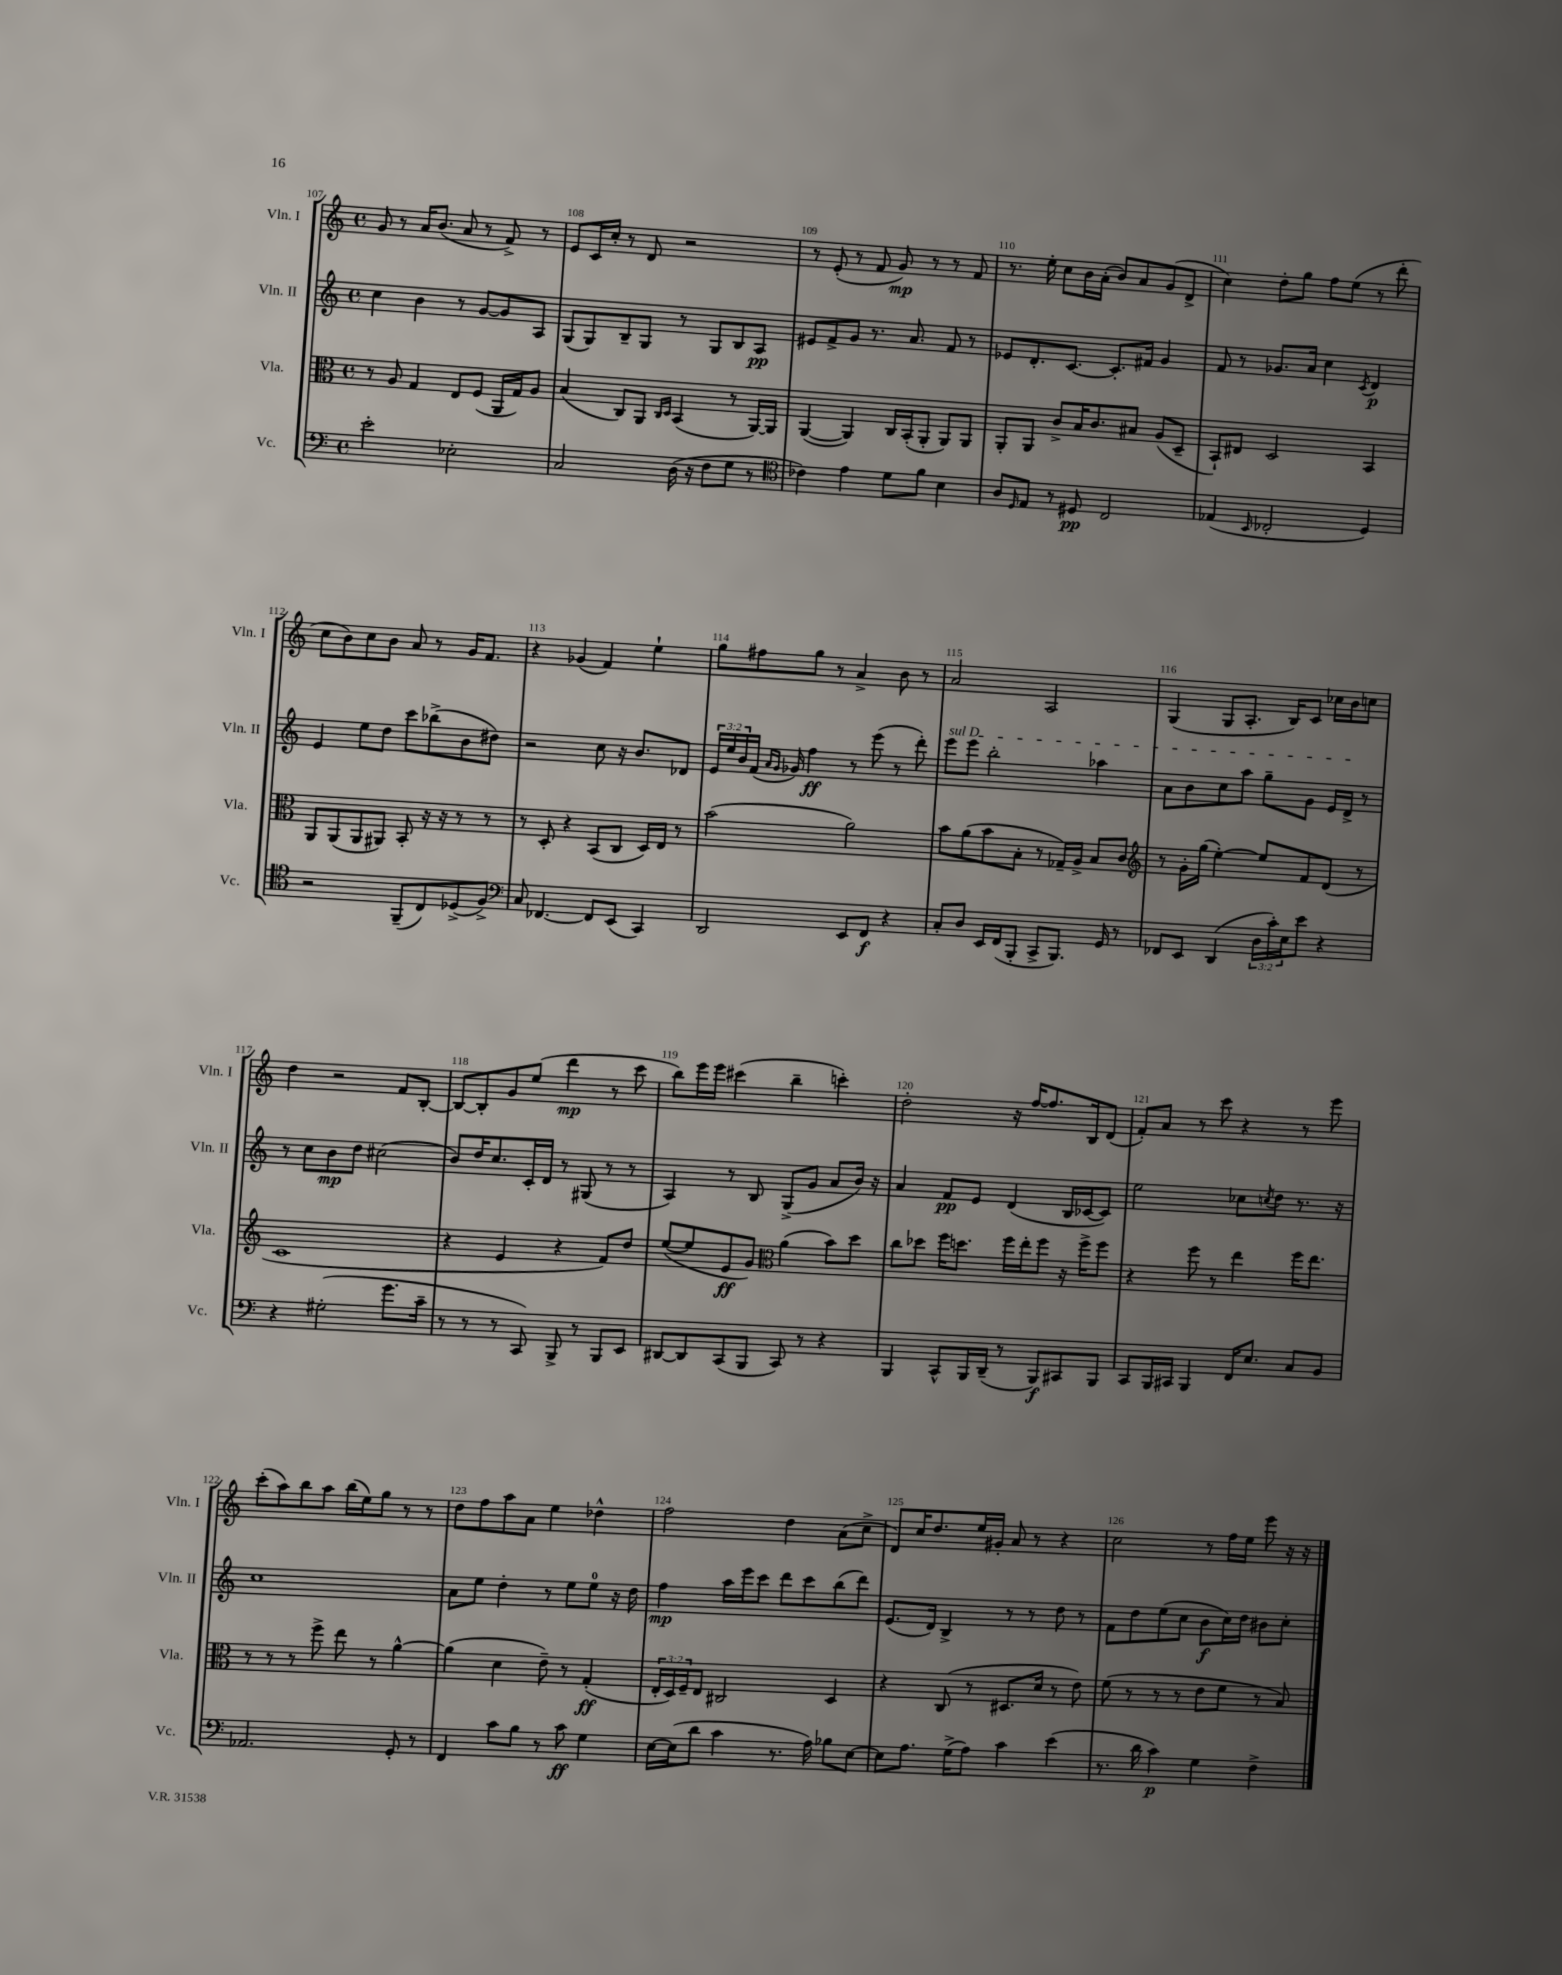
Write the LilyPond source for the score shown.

<<
\new StaffGroup <<
\new Staff = "s0" \with { instrumentName = "Vln. I" shortInstrumentName = "Vln. I" } {
    \clef treble \key c \major \defaultTimeSignature \time 4/4
    g'8 r8 a'16 b'8.( a'8 r8 f'8->) r8 |
    e'8 c'16 c''16-. r8 d'8 r2 |
    r8 e'8-.( r8 f'8 g'8\mp) r8 r8 f'8 |
    r8. e''16-. c''8 b'16 a'16-.( b'8) a'8 g'8( d'8-> |
    c''4) d''8-. g''8 f''8 e''8( r8 d'''8-. |
    c''8 b'8) c''8 b'8 a'8 r8 g'16 f'8. |
    r4 ges'4( f'4) e''4-! |
    g''8 fis''8 g''8 r8 a'4-> b'8 r8 |
    a'2 a2 |
    g4( g8 a8.-. b16) c'8 ces''16 b'16 c''8 |
    d''4 r2 f'8 b8~-. |
    b8~ b8-. g'8 e''8( d'''4\mp r8 c'''8 |
    b''8) e'''16 e'''16 cis'''4( b''4-- c'''4-.) |
    d''2-. r16 f''16~ f''8. b16 d'8( |
    f'8-.) a'8 r8 c'''8 r4 r8 e'''8 |
    c'''8-.( a''8) b''8 a''8 b''16( e''16) g''8 r8 r8 |
    d''8 f''8 a''8 a'8 e''4 des''4-^ |
    f''2 d''4 a'8( c''8-> |
    d'8) c''16 d''8. e''16 gis'16-. a'8 r8 r4 |
    c''2 r8 f''16 e''16 e'''8 r16 r16 \bar "|." |
}
\new Staff = "s1" \with { instrumentName = "Vln. II" shortInstrumentName = "Vln. II" } {
    \clef treble \key c \major \defaultTimeSignature \time 4/4 \override Staff.TupletNumber.text = #tuplet-number::calc-fraction-text
    c''4 b'4 r8 g'8~ g'8 a8 |
    g8( g8) b8-- g8 r8 g8 b8 a8\pp |
    eis'8 f'8-> g'8 r8. a'8. f'8 r8 |
    ees'8 d'8.-. c'8.~ c'8.-. fis'16 g'4 |
    f'8 r8 ges'8. a'16 c''4 \acciaccatura { c'8 } d'4\p |
    e'4 e''8 d''8 c'''8 bes''8->( b'8 dis''8) |
    r2 c''8 r16 b'8. des'8 |
    \tuplet 3/2 { e'16 e''16 b'16 } f'16( \grace { a'16 g'16 } ges'16) f''4\ff r8 e'''8( r8 d'''8-.) |
    \once \override TextSpanner.bound-details.left.text = \markup { \italic "sul D" } e'''8\startTextSpan e'''8 b''2-. aes''4 |
    a'8 b'8 c''8 a''8 g''8-- g'8 e'16 d'16->\stopTextSpan r8 |
    r8 c''8 b'8\mp d''8 cis''2( |
    b'8) d''16 c''8. c'16-. d'16 r8 gis8( r8 r8 |
    a4) r8 b8 g8->( g'8 a'8 b'16) r16 |
    a'4 f'8\pp e'8 d'4( b16 ces'16~ ces'8) |
    e''2 ces''8 \acciaccatura { c''8 } d''8 r8. r16 |
    c''1 |
    a'8 e''8 d''4-. r8 e''8 e''8-0 r16 d''16 |
    f''4\mp a''16 e'''16 c'''8 d'''8 c'''8 b''8( d'''8) |
    e'8.( d'16) b4-> r8 r8 d''8 r8 |
    f'8 d''8 e''8( c''8 b'8\f c''16) d''16 bis'8 c''8-. \bar "|." |
}
\new Staff = "s2" \with { instrumentName = "Vla." shortInstrumentName = "Vla." } {
    \clef alto \key c \major \defaultTimeSignature \time 4/4 \override Staff.TupletNumber.text = #tuplet-number::calc-fraction-text
    r8 a8 g4 e8 f8( a,16 g16) a8 |
    b4( c8) a,8 \grace { c16 d16 } b,4( r8 a,16~) a,16 |
    a,4~( a,4) c16 b,16-.( a,8-. a,8) a,8 |
    a,8-. a,8 c'8-> b16 c'8. bis8 a8( d8-- |
    b,8-!) eis8 d2 b,4 |
    a,8 a,8( a,8 ais,8) b,8-. r16 r16 r8 r8 |
    r8 d8-. r4 b,8( c8 d16) e16 r8 |
    b'2( a'2) |
    b'8 a'8( b'8 b8-. r8 ges16--) a16-> b8 c'8 |
    \clef treble r8 g'16-. g''16( e''4~-.) e''8 f'8 d'8( r8 |
    c'1 |
    r4 e'4 r4 f'8) d''8 |
    e''8~( e''8 e'8\ff g'8) \clef alto a'4( b'8) d''8 |
    c''8 des''8 f''16 d''8. f''16 e''16-. f''8 r16 f''16-> f''8 |
    r4 f''8 r8 e''4 f''16 e''8. |
    r8 r8 r8 f''8-> e''8 r8 a'4~-^ |
    a'4( d'4 e'8--) r8 g4-.\ff( |
    \tuplet 3/2 { e16-. d16) f16-- } e8 cis2 d4 |
    r4 c8( r8 dis8. d'16 r8 e'8) |
    f'8( r8 r8 r8 e'8 f'8 r8 b8) \bar "|." |
}
\new Staff = "s3" \with { instrumentName = "Vc." shortInstrumentName = "Vc." } {
    \clef bass \key c \major \defaultTimeSignature \time 4/4 \override Staff.TupletNumber.text = #tuplet-number::calc-fraction-text
    e'2-. ees2-. |
    c2 d16( r16 f8 g8 r8 |
    \clef tenor ces'4) e'4 d'8 f'8 b4 |
    a8 \grace { d16 } e8 r8 dis8\pp c2 |
    ees4( \grace { b,16 } ces2-. d4) |
    r2 f,8--( c8) des8->( f8->) |
    \clef bass c8 fes,4.~ fes,8 e,8( c,4) |
    d,2 e,8 f,8\f r4 |
    c8-. d8 e,16 f,16( b,,8-. c,8-> b,,8.) g,16 r8 |
    fes,8 e,8 d,4( \tuplet 3/2 { d16 c'16-.) e16 } e'8 r4 |
    r4 gis2-.( g'8. c'16-- |
    r8 r8 r8 c,8) b,,8-> r8 b,,8 e,8 |
    dis,8~ dis,8 c,8( b,,8 c,8) r8 r4 |
    b,,4 c,8-^ b,,16 d,16--( r8 b,,8\f) cis,8 b,,8 |
    c,8 b,,16 cis,16 b,,4 f,16 e8. c8 b,8 |
    aes,2. g,8-. r8 |
    f,4 c'8 b8 r8 c'8\ff g4 |
    e16~ e16( d'8 c'4 r8. a16) bes8 e8~ |
    e8 a8. g16->( a8) c'4 e'4( |
    r8. d'16 c'4\p) g4 f4-> \bar "|." |
}
>>
>>
\layout { \context { \Score currentBarNumber = #107 \override BarNumber.break-visibility = ##(#f #t #t) barNumberVisibility = #all-bar-numbers-visible } }
